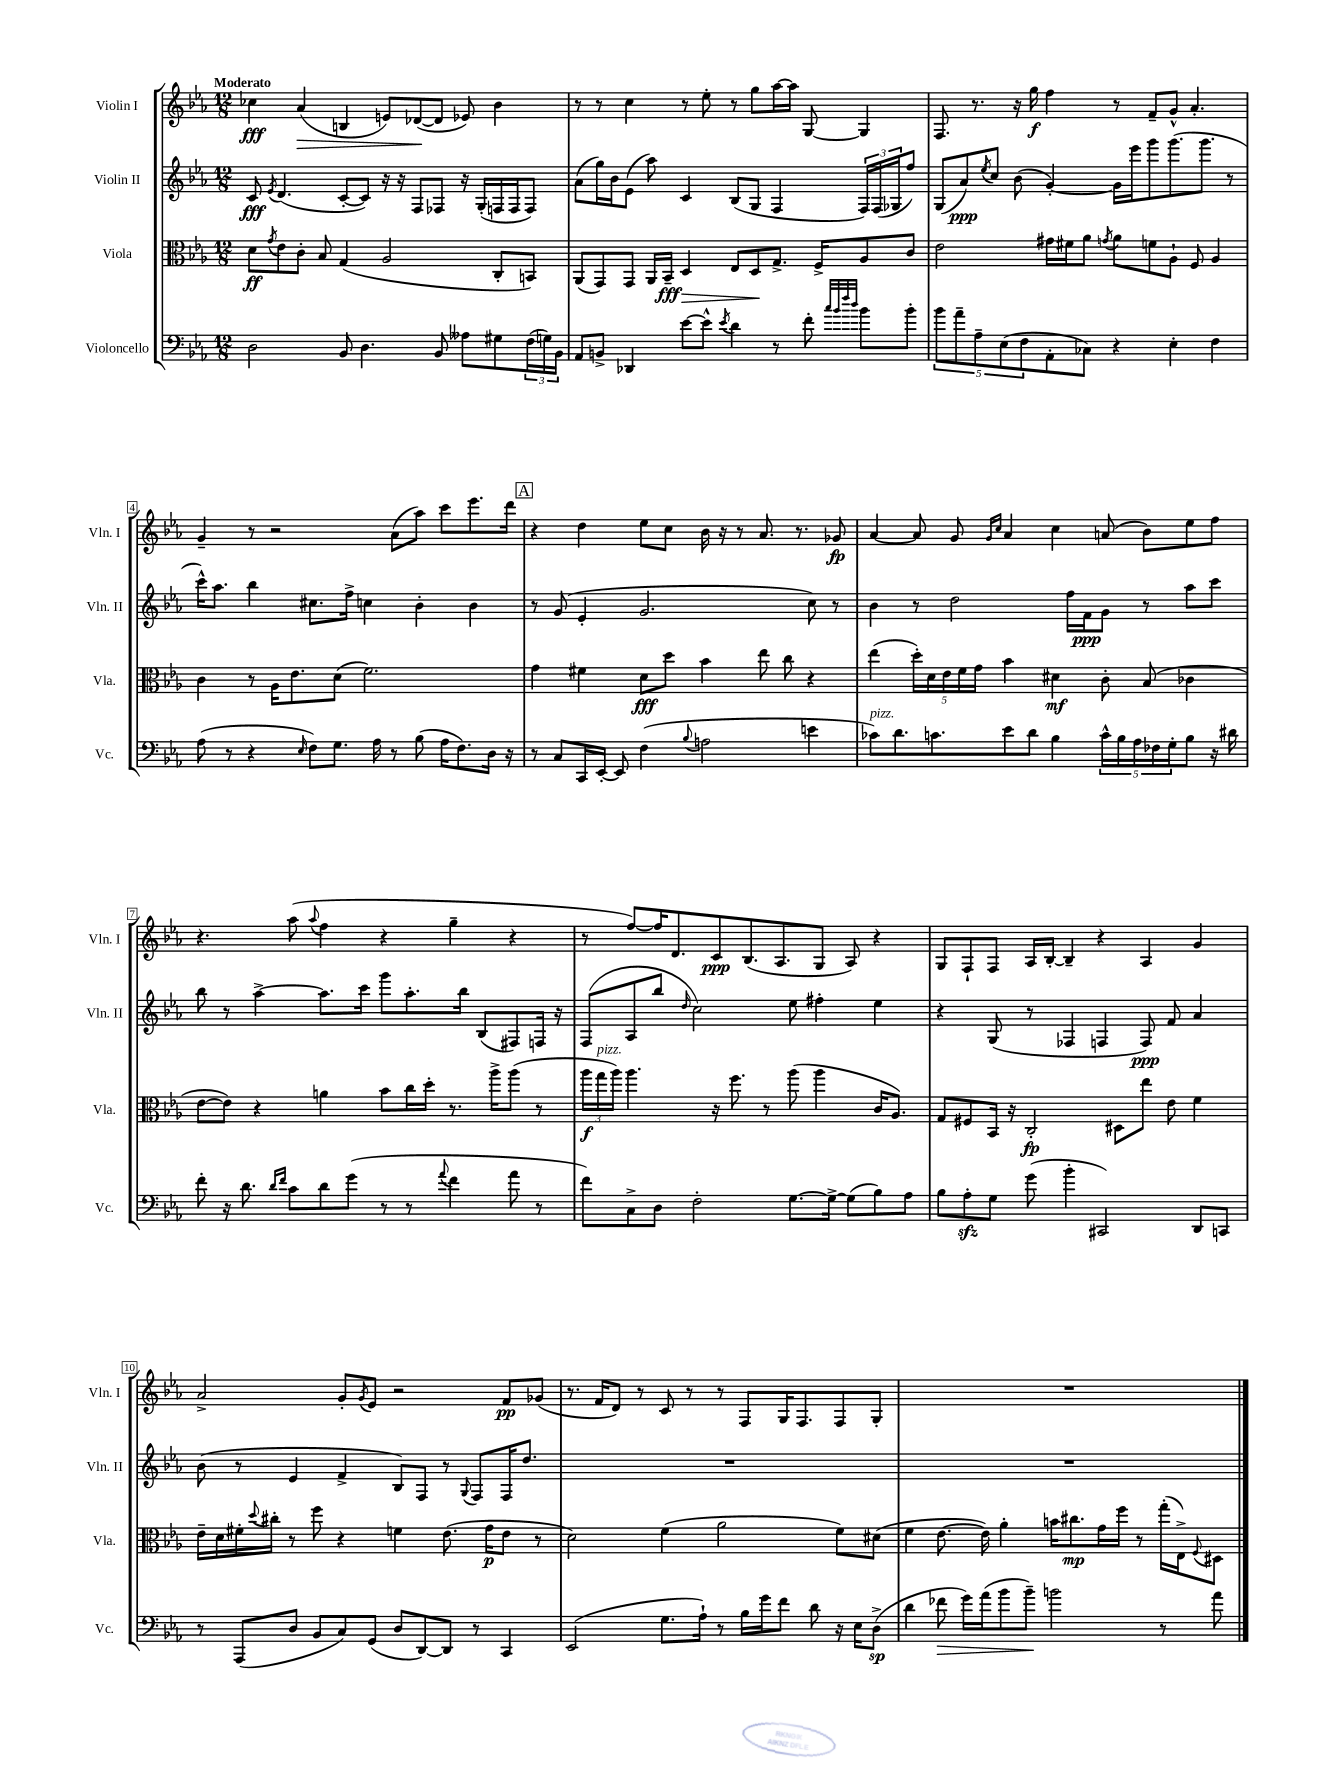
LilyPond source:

<<
\new StaffGroup <<
\new Staff = "s0" \with { instrumentName = "Violin I" shortInstrumentName = "Vln. I" } {
    \clef treble \key ees \major \numericTimeSignature \time 12/8 \tempo "Moderato"
    ces''4\fff aes'4\>( b4 e'8) des'8~\!( des'8 ees'8) bes'4 |
    r8 r8 c''4 r8 ees''8-. r8 g''8 aes''16~ aes''16 g8~ g4 |
    f8. r8. r16 g''16\f f''4 r8 f'8-- g'8-^ aes'4.-. |
    g'4-- r8 r2 aes'8( aes''8) c'''8 ees'''8. d'''16 |
    \mark \markup { \box "A" } r4 d''4 ees''8 c''8 bes'16 r16 r8 aes'8. r8. ges'8\fp |
    aes'4~ aes'8 g'8 \grace { g'16 c''16 } aes'4 c''4 a'8( bes'8) ees''8 f''8 |
    r4. aes''8( \appoggiatura { aes''8 } f''4 r4 g''4-- r4 |
    r8 f''8~) f''16 d'8. c'8\ppp bes8.( aes8. g8 aes8) r4 |
    g8 f8-! f8 aes16 bes16~-. bes4-- r4 aes4 g'4 |
    aes'2-> g'8-. \acciaccatura { g'8 } ees'8 r2 f'8\pp ges'8( |
    r8. f'16 d'8) r8 c'8 r8 r8 f8 g16 f8. f8 g8-. |
    R1. \bar "|." |
}
\new Staff = "s1" \with { instrumentName = "Violin II" shortInstrumentName = "Vln. II" } {
    \clef treble \key ees \major \numericTimeSignature \time 12/8
    c'8\fff \acciaccatura { ees'8 } d'4.( c'8~-. c'8) r16 r16 f8 fes8 r16 g16-.( f16 f16 f8) |
    aes'8( g''16) bes'16 ees'8( aes''8) c'4 bes8( g8 f4 \tuplet 3/2 { f16) f16( ges16 } f''8) |
    g8( aes'8\ppp) \acciaccatura { ees''8 } c''8 bes'8( g'4~-.) g'16 ees'''16 g'''8 g'''8.( g'''8. r8 |
    c'''16-^) aes''8. bes''4 cis''8. f''16-> c''4 bes'4-. bes'4 |
    \mark \markup { \box "A" } r8 g'8( ees'4-. g'2. c''8) r8 |
    bes'4 r8 d''2 f''16 f'16\ppp g'8 r8 aes''8 c'''8 |
    bes''8 r8 aes''4~-> aes''8. c'''16 g'''8 aes''8.-. bes''16 bes8( fis8) f16 r16 |
    f8( aes8 bes''8 \grace { d''16 } c''2) ees''8 fis''4-. ees''4 |
    r4 g8( r8 fes4 f4 f8\ppp) f'8 aes'4 |
    bes'8( r8 ees'4 f'4-> bes8) f8 r8 \appoggiatura { g8 } f8 f16 d''8. |
    R1. |
    R1. \bar "|." |
}
\new Staff = "s2" \with { instrumentName = "Viola" shortInstrumentName = "Vla." } {
    \clef alto \key ees \major \numericTimeSignature \time 12/8
    d'8\ff \acciaccatura { g'8 } ees'8 c'8-. bes8 g4( aes2 c8-. b,8) |
    aes,8( g,8) g,8 aes,16 bes,16--\fff d4\> ees8 d8\! g8.-> f16-> aes8 c'8 |
    ees'2 gis'16 fis'16 aes'8 \acciaccatura { g'8 } aes'8 f'8 aes8-! f8 aes4 |
    c'4 r8 aes16 ees'8. d'8( f'2.) |
    \mark \markup { \box "A" } g'4 fis'4 d'8\fff d''8 bes'4 ees''8 c''8 r4 |
    ees''4( \tuplet 5/4 { d''16-.) d'16 ees'16 f'16 g'16 } bes'4 dis'4\mf c'8-. bes8( ces'4 |
    ees'8~ ees'8) r4 a'4 bes'8 c''16 d''16-. r8. aes''16-> aes''8( r8 |
    \tuplet 3/2 { aes''16\f g''16^\markup { \italic "pizz." } aes''16) } aes''4. r16 f''8. r8 aes''8( aes''4 c'16 aes8.) |
    g8 fis8 bes,16 r16 c2-.\fp dis8 ees''8 ees'8 f'4 |
    ees'16-- d'16 fis'16-. \appoggiatura { d''8 } cis''16-. r8 f''8 r4 f'4 ees'8.( g'16\p ees'8 r8 |
    d'2) f'4( aes'2 f'8) dis'8( |
    f'4 ees'8.~ ees'16) aes'4-. b'16 cis''8.\mp g'16 f''16 r8 g''16-.( ees16->) \appoggiatura { f8 } dis8 \bar "|." |
}
\new Staff = "s3" \with { instrumentName = "Violoncello" shortInstrumentName = "Vc." } {
    \clef bass \key ees \major \numericTimeSignature \time 12/8
    d2 bes,8 d4. bes,8 aeses8 gis8 \tuplet 3/2 { f16( g16) bes,16 } |
    aes,8 b,8-> des,4 ees'8~ ees'8-^ \acciaccatura { ees'8 } d'4 r8 f'8-. \grace { c''32 bes'32 f''32 d''32 } bes'8 bes'8-. |
    \tuplet 5/4 { bes'8 aes'8-- aes8-- ees8( f8 } aes,8-. ces8) r4 ees4-. f4 |
    aes8( r8 r4 \grace { ees16 } f8) g8. aes16 r8 bes8( aes16 f8.) d16 r16 |
    \mark \markup { \box "A" } r8 c8 c,16 ees,16~-. ees,8 f4( \appoggiatura { bes8 } a2 e'4 |
    ces'8^\markup { \italic "pizz." }) d'8. c'8. ees'8 d'8 bes4 \tuplet 5/4 { c'16-^ bes16 aes16 fes16 g16-. } bes8 r16 dis'16 |
    f'8-. r16 d'8. \grace { d'16 f'16 } c'8 d'8 g'8( r8 r8 \appoggiatura { aes'8 } f'4 aes'8 r8 |
    f'8) c8-> d8 f2-. g8.~ g16~-> g8( bes8) aes8 |
    bes8 aes8-.\sfz g8 g'8( bes'4-. cis,2) d,8 c,8 |
    r8 aes,,8( d8 bes,8 c8) g,8( d8 d,8~) d,8 r8 c,4 |
    ees,2( g8. aes16-!) r8 bes16 g'16 f'8 d'8 r16 ees16 d8->\sp( |
    d'4 fes'8\> g'16) aes'16( bes'8 bes'8--\!) b'2 r8 aes'8 \bar "|." |
}
>>
>>
\layout { \context { \Score \override BarNumber.stencil = #(make-stencil-boxer 0.1 0.3 ly:text-interface::print) } }
